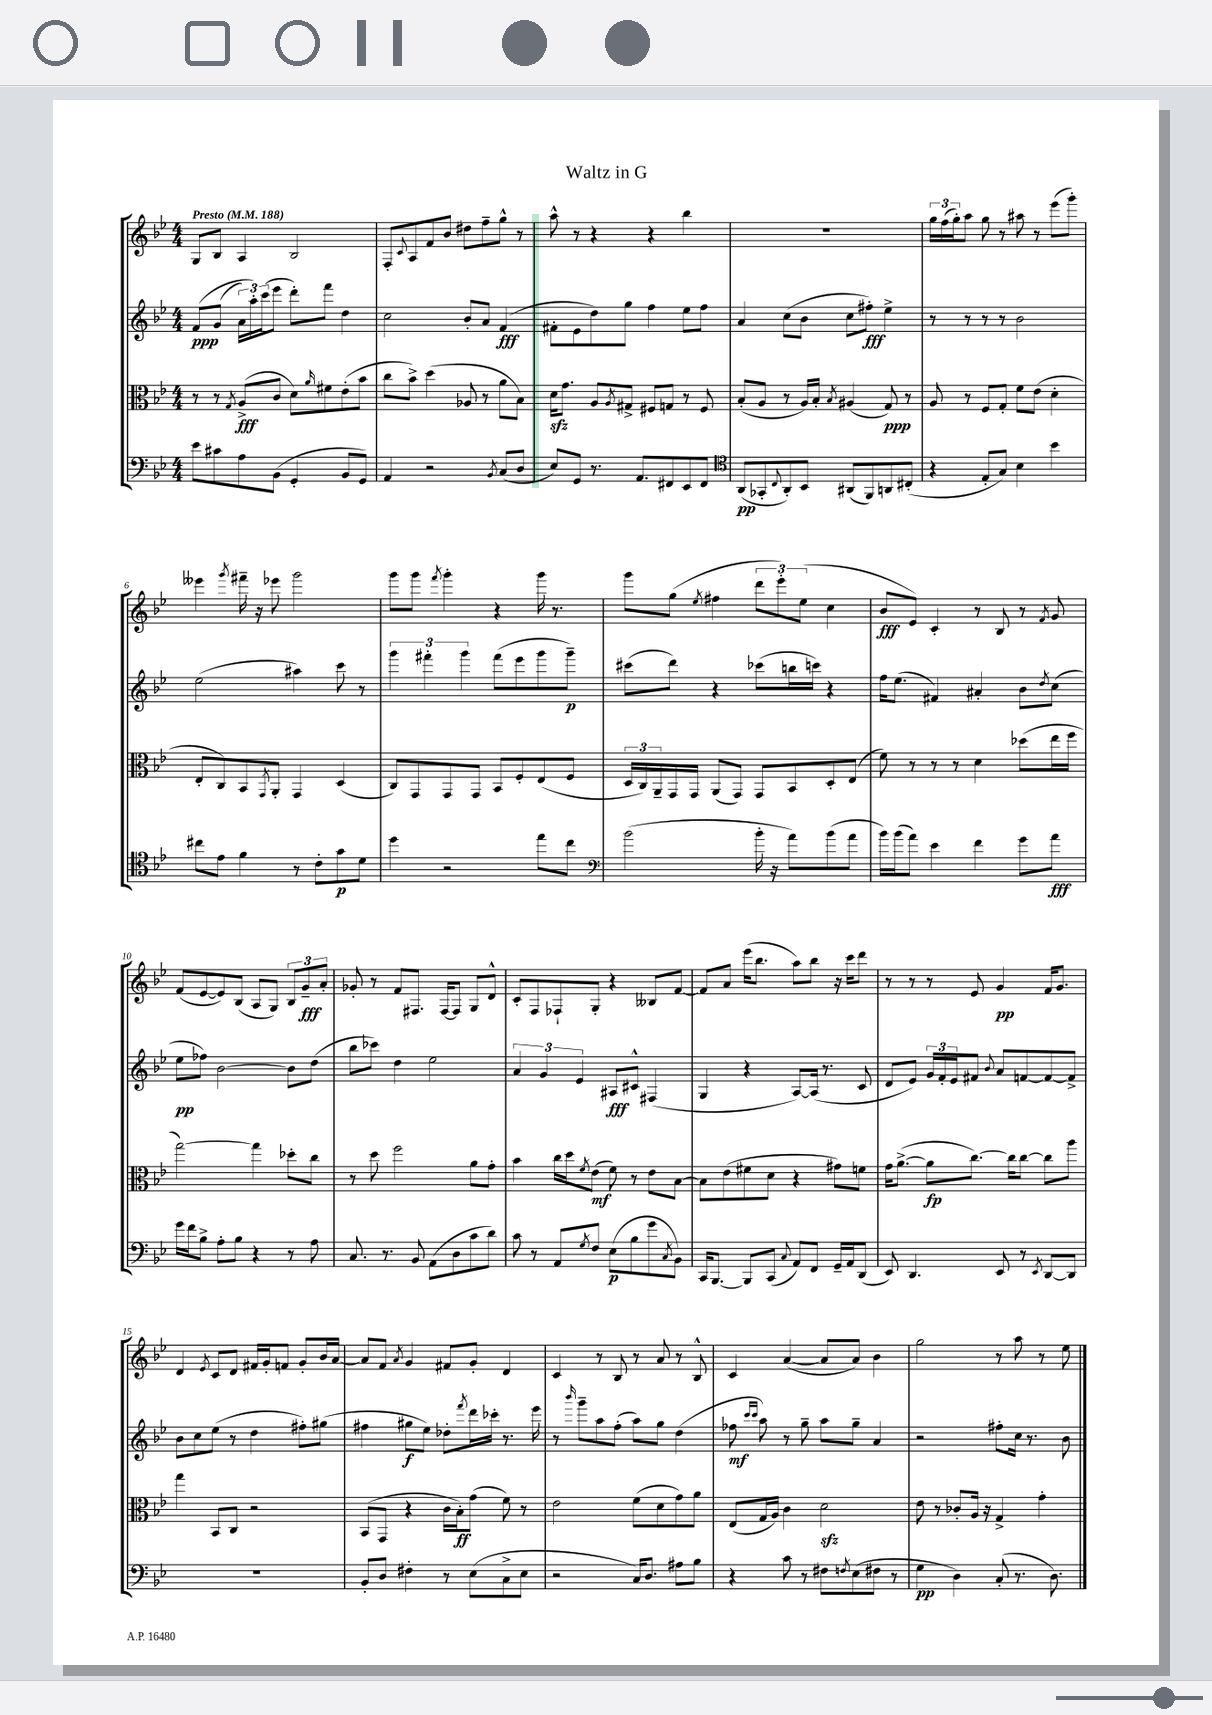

**kern	**dynam	**kern	**dynam	**kern	**dynam	**kern	**dynam
*part4	*part4	*part3	*part3	*part2	*part2	*part1	*part1
*staff4	*staff4	*staff3	*staff3	*staff2	*staff2	*staff1	*staff1
*clefF4	*	*clefC3	*	*clefG2	*	*clefG2	*
*k[b-e-]	*	*k[b-e-]	*	*k[b-e-]	*	*k[b-e-]	*
*M4/4	*	*M4/4	*	*M4/4	*	*M4/4	*
*MM188	*	*MM188	*	*MM188	*	*MM188	*
=1	=1	=1	=1	=1	=1	=1	=1
!	!	!	!	!	!	!LO:TX:a:B:t=Presto	!
8e-\L	.	8r	.	(8f/L	ppp	8G/L	.
8c#X\	.	8r	.	(8g/J	.	8B-/J	.
.	.	8qG/	.	.	.	.	.
8A\	.	(8A^/L	fff	24a\LL)	.	4A/	.
.	.	.	.	24aa'\)	.	.	.
.	.	.	.	(24ccc\J	.	.	.
(8BB-\J	.	8c/J	.	8eee-\J	.	.	.
4GG'/	.	8d\L)	.	8ddd'\L)	.	2B-/	.
.	.	16qqa/	.	.	.	.	.
.	.	8f#X\	.	8fff\J	.	.	.
8BB-/L	.	(8e-'\	.	4dd\	.	.	.
8GG/J)	.	8b-\J	.	.	.	.	.
=2	=2	=2	=2	=2	=2	=2	=2
4AA/	.	8cc\L	.	2cc\	.	8F'/L	.
.	.	.	.	.	.	8qqc/	.
.	.	8b-^\J)	.	.	.	8A/	.
2r	.	(4dd\	.	.	.	8f/	.
.	.	.	.	.	.	8b-/J	.
.	.	8A-X/	.	8b-'/L	.	8dd#X\L	.
.	.	8r	.	8a/J	.	8ff~\	.
8qBB-/	.	.	.	.	.	.	.
(8C/L	.	8a\L	.	(4f/	fff	8gg^^\J	.
8D/J	.	8B-\J)	.	.	.	8r	.
=3	=3	=3	=3	=3	=3	=3	=3
8E-/L)	.	16dzz\KL	.	8f#X'\L	.	8aa^^\	.
.	.	8.g\J	.	.	.	.	.
8GG/J	.	.	.	8e-\	.	8r	.
8.r	.	8A/L	.	8dd\)	.	4r	.
.	.	8qA/	.	.	.	.	.
.	.	8G#X^/J	.	8gg\J	.	.	.
8.AA/L	.	.	.	.	.	.	.
.	.	8F#X/L	.	4ff\	.	4r	.
8FF#X/	.	8Gn/J	.	.	.	.	.
8EE-/	.	8r	.	8ee-\L	.	4bb-\	.
8FF#/J	.	8F#/	.	8ff\J	.	.	.
=4	=4	=4	=4	=4	=4	=4	=4
*clefC4	*	*	*	*	*	*	*
(8AA/L	pp	(8B-'/L	.	4a/	.	1r	.
8GG-X'/	.	8A/J	.	.	.	.	.
8qqC/	.	.	.	.	.	.	.
8AA'/)	.	8r	.	(8cc\L	.	.	.
8BB-/J	.	16A/LL)	.	8b-\J	.	.	.
.	.	16B-'/JJ	.	.	.	.	.
.	.	8qB-/	.	.	.	.	.
(8AA#X/L	.	(4A#X/	.	8cc\L	.	.	.
8FF/)	.	.	.	8ff#X'\J)	fff	.	.
8AAn/	.	8G/)	ppp	4ee-^\	.	.	.
(8C#X'/J	.	8r	.	.	.	.	.
=5	=5	=5	=5	=5	=5	=5	=5
4r	.	8A/	.	8r	.	24gg\LL	.
.	.	.	.	.	.	(24ff\	.
.	.	.	.	.	.	24gg'\J)	.
.	.	8r	.	8r	.	8aa\J	.
8E-'/L	.	8F/L	.	8r	.	8gg\	.
8G/J)	.	8G'/J	.	8r	.	8r	.
4B-\	.	8f\L	.	2b-\	.	8aa#X\	.
.	.	(8e-\J	.	.	.	8r	.
4b-\	.	4d'\	.	.	.	(8eee-\L	.
.	.	.	.	.	.	8ggg'\J)	.
!!LO:LB:g=z
=6	=6	=6	=6	=6	=6	=6	=6
8cc#X\L	.	8E-'/L	.	(2ee-\	.	4eee--X\	.
8e-\J	.	8C/)	.	.	.	.	.
.	.	.	.	.	.	8qggg/	.
4f\	.	8BB-/	.	.	.	16fff#X~\	.
.	.	.	.	.	.	16r	.
.	.	8qGG/	.	.	.	.	.
.	.	8AA'/J	.	.	.	8eee-X\	.
8r	.	4GG/	.	4aa#X\)	.	2ggg\	.
8c'\L	.	.	.	.	.	.	.
8g\	p	(4D/	.	8ccc\	.	.	.
8d\J	.	.	.	8r	.	.	.
=7	=7	=7	=7	=7	=7	=7	=7
4dd\	.	8C/L)	.	6ggg\	.	8ggg\L	.
.	.	8GG/	.	.	.	8ggg\J	.
.	.	.	.	6fff#X'\	.	.	.
.	.	.	.	.	.	8qfff/	.
2r	.	8GG/	.	.	.	4ggg'\	.
.	.	.	.	6ggg\	.	.	.
.	.	8GG/J	.	.	.	.	.
.	.	8BB-/L	.	(8fff#\L	.	4r	.
.	.	8F'/	.	8eee-\	.	.	.
8ee-\L	.	(8E-/	.	8ggg\	.	16ggg\	.
.	.	.	.	.	.	8.r	.
8cc\J	.	8F/J	.	8ggg~\J)	p	.	.
=8	=8	=8	=8	=8	=8	=8	=8
*clefF4	*	*	*	*	*	*	*
(2b-\	.	24D/LL	.	(8ccc#X\L	.	8ggg\L	.
.	.	24C/)	.	.	.	.	.
.	.	24AA~/	.	.	.	.	.
.	.	16GG/	.	8ddd\J)	.	(8gg\J	.
.	.	16GG/JJ	.	.	.	.	.
.	.	.	.	.	.	8qee-/	.
.	.	(8AA/L	.	4r	.	4ff#X\	.
.	.	8GG/J)	.	.	.	.	.
16b-'\	.	8GG/L	.	(8ccc-X\L	.	12ddd\L	.
16r	.	.	.	.	.	.	.
.	.	.	.	.	.	12eee-'\)	.
8a\L)	.	8BB-/	.	16bbn\L	.	.	.
.	.	.	.	.	.	(12ee-\J	.
.	.	.	.	16cccn\JJ)	.	.	.
(8b-\	.	8D'/	.	4r	.	4cc\	.
8a\J	.	(8E-/J	.	.	.	.	.
=9	=9	=9	=9	=9	=9	=9	=9
16b-\LL)	.	8f\)	.	16ff\KL	.	8b-/L	fff
(16b-\J	.	.	.	(8.ee-\J	.	.	.
8a\J)	.	8r	.	.	.	8e-/J)	.
4e-\	.	8r	.	4f#X/)	.	4c'/	.
.	.	8r	.	.	.	.	.
4f\	.	4d\	.	4a#X'/	.	8r	.
.	.	.	.	.	.	8B-/	.
8g\L	.	(8dd-X\L	.	8b-\L	.	8r	.
.	.	.	.	8qdd/	.	8qf/	.
8a\J	fff	16ee-\L	.	(8cc\J	.	8g/	.
.	.	16ff\JJ	.	.	.	.	.
!!LO:LB:g=z
=10	=10	=10	=10	=10	=10	=10	=10
16g\LL	.	[2gg\)	.	8ee-\L	pp	(8f/L	.
16f\J	.	.	.	.	.	.	.
8B-^\J	.	.	.	8ff-X\J)	.	[8e-/	.
8A'\L	.	.	.	[2b-\	.	8e-/])	.
8B-\J	.	.	.	.	.	(8B-/J	.
4r	.	4gg\]	.	.	.	8A/L	.
.	.	.	.	.	.	8G/J)	.
8r	.	8dd-X'\L	.	8b-\L]	.	12B-/L	.
.	.	.	.	.	.	12g~/	fff
8A\	.	8cc\J	.	(8dd\J	.	.	.
.	.	.	.	.	.	12a'/J	.
=11	=11	=11	=11	=11	=11	=11	=11
8.C/	.	8r	.	8bb-\L	.	8g-X'/	.
.	.	8dd\	.	8ccc-X\J)	.	8r	.
8.r	.	.	.	.	.	.	.
.	.	2ff\	.	4dd\	.	8f/L	.
8BB-/	.	.	.	.	.	8.F#X/J	.
(8AA\L	.	.	.	2ee-\	.	.	.
.	.	.	.	.	.	[16F#/KL	.
8D\	.	.	.	.	.	8F#/J]	.
8c\	.	8a\L	.	.	.	8G/L	.
8d\J)	.	8g'\J	.	.	.	8d^^/J	.
=12	=12	=12	=12	=12	=12	=12	=12
8c\	.	4b-\	.	6a/	.	8c'/L	.
8r	.	.	.	.	.	8F/	.
.	.	.	.	6g/	.	.	.
8AA/L	.	16cc\LL	.	.	.	8F-X`/	.
.	.	16dd\J	.	.	.	.	.
.	.	.	.	6e-/	.	.	.
8qG/	.	8qf/	.	.	.	.	.
8F/J	.	(8e-\J	mf	.	.	8G'/J	.
(8E-\L	p	8f\)	.	8A#X/L	fff	4r	.
8B-\	.	8r	.	8c#X^^/J	.	.	.
8g\	.	8e-\L	.	(4F#X/	.	8B--X/L	.
8qC/	.	.	.	.	.	.	.
8BB-\J)	.	[8B-\J	.	.	.	[8f/J	.
=13	=13	=13	=13	=13	=13	=13	=13
16CC/KL	.	8B-\L]	.	4G/	.	8f/L]	.
[8.BBB-/J	.	.	.	.	.	.	.
.	.	(8e-\	.	.	.	8a/J	.
8BBB-/L]	.	8f#X\	.	4r	.	(16eee-\KL	.
.	.	.	.	.	.	8.bb-\J	.
(8CC/J	.	8d\J	.	.	.	.	.
8qqC/	.	.	.	.	.	.	.
8AA/L)	.	4r	.	[8A/L)	.	8aa\L)	.
8FF/J	.	.	.	(16A/Jk]	.	8bb-\J	.
.	.	.	.	8.r	.	.	.
16GG~/LL	.	8g#X\L)	.	.	.	16r	.
16AA/J	.	.	.	.	.	16ccc\KL	.
(8DD/J	.	8fn\J	.	8c/	.	8ddd\J	.
=14	=14	=14	=14	=14	=14	=14	=14
8EE-/)	.	16g\KL	.	8d/L	.	8r	.
.	.	([8.a^\J	.	.	.	.	.
4.DD/	.	.	.	8e-/J)	.	8r	.
.	.	8a\L]	fp	24g/LL	.	8r	.
.	.	.	.	24f'/	.	.	.
.	.	.	.	24e-/J	.	.	.
.	.	[8.cc\J)	.	8f#X/J	.	8e-/	.
.	.	.	.	8qqb-/	.	.	.
8EE-/	.	.	.	8a/L	.	4g/	pp
.	.	16cc\KL]	.	.	.	.	.
8r	.	[8cc\J	.	[8fn/	.	.	.
8qEE-/	.	.	.	.	.	.	.
[8DD/L	.	8cc\L]	.	8f/_	.	16f/KL	.
.	.	.	.	.	.	8.g/J	.
8DD/J]	.	8aa\J	.	8f^/J]	.	.	.
!!LO:LB:g=z
=15	=15	=15	=15	=15	=15	=15	=15
1r	.	4gg\	.	8b-\L	.	4d/	.
.	.	.	.	8cc\	.	.	.
.	.	.	.	.	.	8qe-/	.
.	.	8BB-/L	.	(8ee-\J	.	8c/L	.
.	.	8C/J	.	8r	.	8d/J	.
.	.	2r	.	4dd\	.	16f#X/LL	.
.	.	.	.	.	.	16g'/J	.
.	.	.	.	.	.	8fn/J	.
.	.	.	.	8ff#X'\L)	.	8g'/L	.
.	.	.	.	(8gg#X\J	.	16b-/L	.
.	.	.	.	.	.	[16a/JJ	.
=16	=16	=16	=16	=16	=16	=16	=16
8BB-'/L	.	(8BB-/L	.	4ff#X\	.	8a/L]	.
8D/J	.	8GG/J	.	.	.	8f/J	.
.	.	.	.	.	.	8qa/	.
4F#X'\	.	4r	.	8gg#X\L	f	4g/	.
.	.	.	.	8ee-\J)	.	.	.
8r	.	16c\LL	.	8dd-X'\L	.	8f#X/L	.
.	.	16B-'\J)	ff	.	.	.	.
.	.	.	.	8qfff/	.	.	.
(8E-\L	.	(8g\J	.	16ddd\L	.	8g'/J	.
.	.	.	.	16ccc-X'\JJ	.	.	.
8C^\	.	8f\)	.	8.r	.	4d/	.
8E-\J	.	8r	.	.	.	.	.
.	.	.	.	16eee-\	.	.	.
=17	=17	=17	=17	=17	=17	=17	=17
2r	.	2e-\	.	8r	.	4c/	.
.	.	.	.	16qqbbb-/	.	.	.
.	.	.	.	8ggg~\L	.	.	.
.	.	.	.	8aa\	.	8r	.
.	.	.	.	(8ff'\J	.	8B-/	.
16C/KL)	.	(8f\L	.	8aa\L)	.	8r	.
8.D/J	.	.	.	.	.	.	.
.	.	8d\	.	8gg\J	.	8a/	.
8A#X\L	.	8g\)	.	(4dd\	.	8r	.
8B-\J	.	8a\J	.	.	.	8B-^^/	.
=18	=18	=18	=18	=18	=18	=18	=18
4r	.	(8E-/L	.	8ff-X\	mf	4c/	.
.	.	.	.	16qqccc/LL	.	.	.
.	.	.	.	16qqccc/JJ	.	.	.
.	.	16G/L	.	8aa\)	.	.	.
.	.	16A/JJ)	.	.	.	.	.
8c\	.	4c\	.	8r	.	([4a/	.
8r	.	.	.	8gg~\	.	.	.
8F#X\L	.	2dzz\	.	8aa\L	.	8a/L]	.
8qFn/	.	.	.	.	.	.	.
(8E-\	.	.	.	8gg~\J	.	8a/J)	.
8F#X\J	.	.	.	4a/	.	4b-\	.
8r	.	.	.	.	.	.	.
=19	=19	=19	=19	=19	=19	=19	=19
4G\	pp	8e-\	.	2r	.	2gg\	.
.	.	8r	.	.	.	.	.
4D\)	.	8c-X'/L	.	.	.	.	.
.	.	16A/Jk	.	.	.	.	.
.	.	16r	.	.	.	.	.
(8C'/	.	4G^/	.	8ff#X'\L	.	8r	.
8.r	.	.	.	16cc\Jk	.	8aa\	.
.	.	.	.	8.r	.	.	.
.	.	4g'\	.	.	.	8r	.
8.D\)	.	.	.	.	.	.	.
.	.	.	.	8b-\	.	8ee-\	.
==	==	==	==	==	==	==	==
*-	*-	*-	*-	*-	*-	*-	*-
